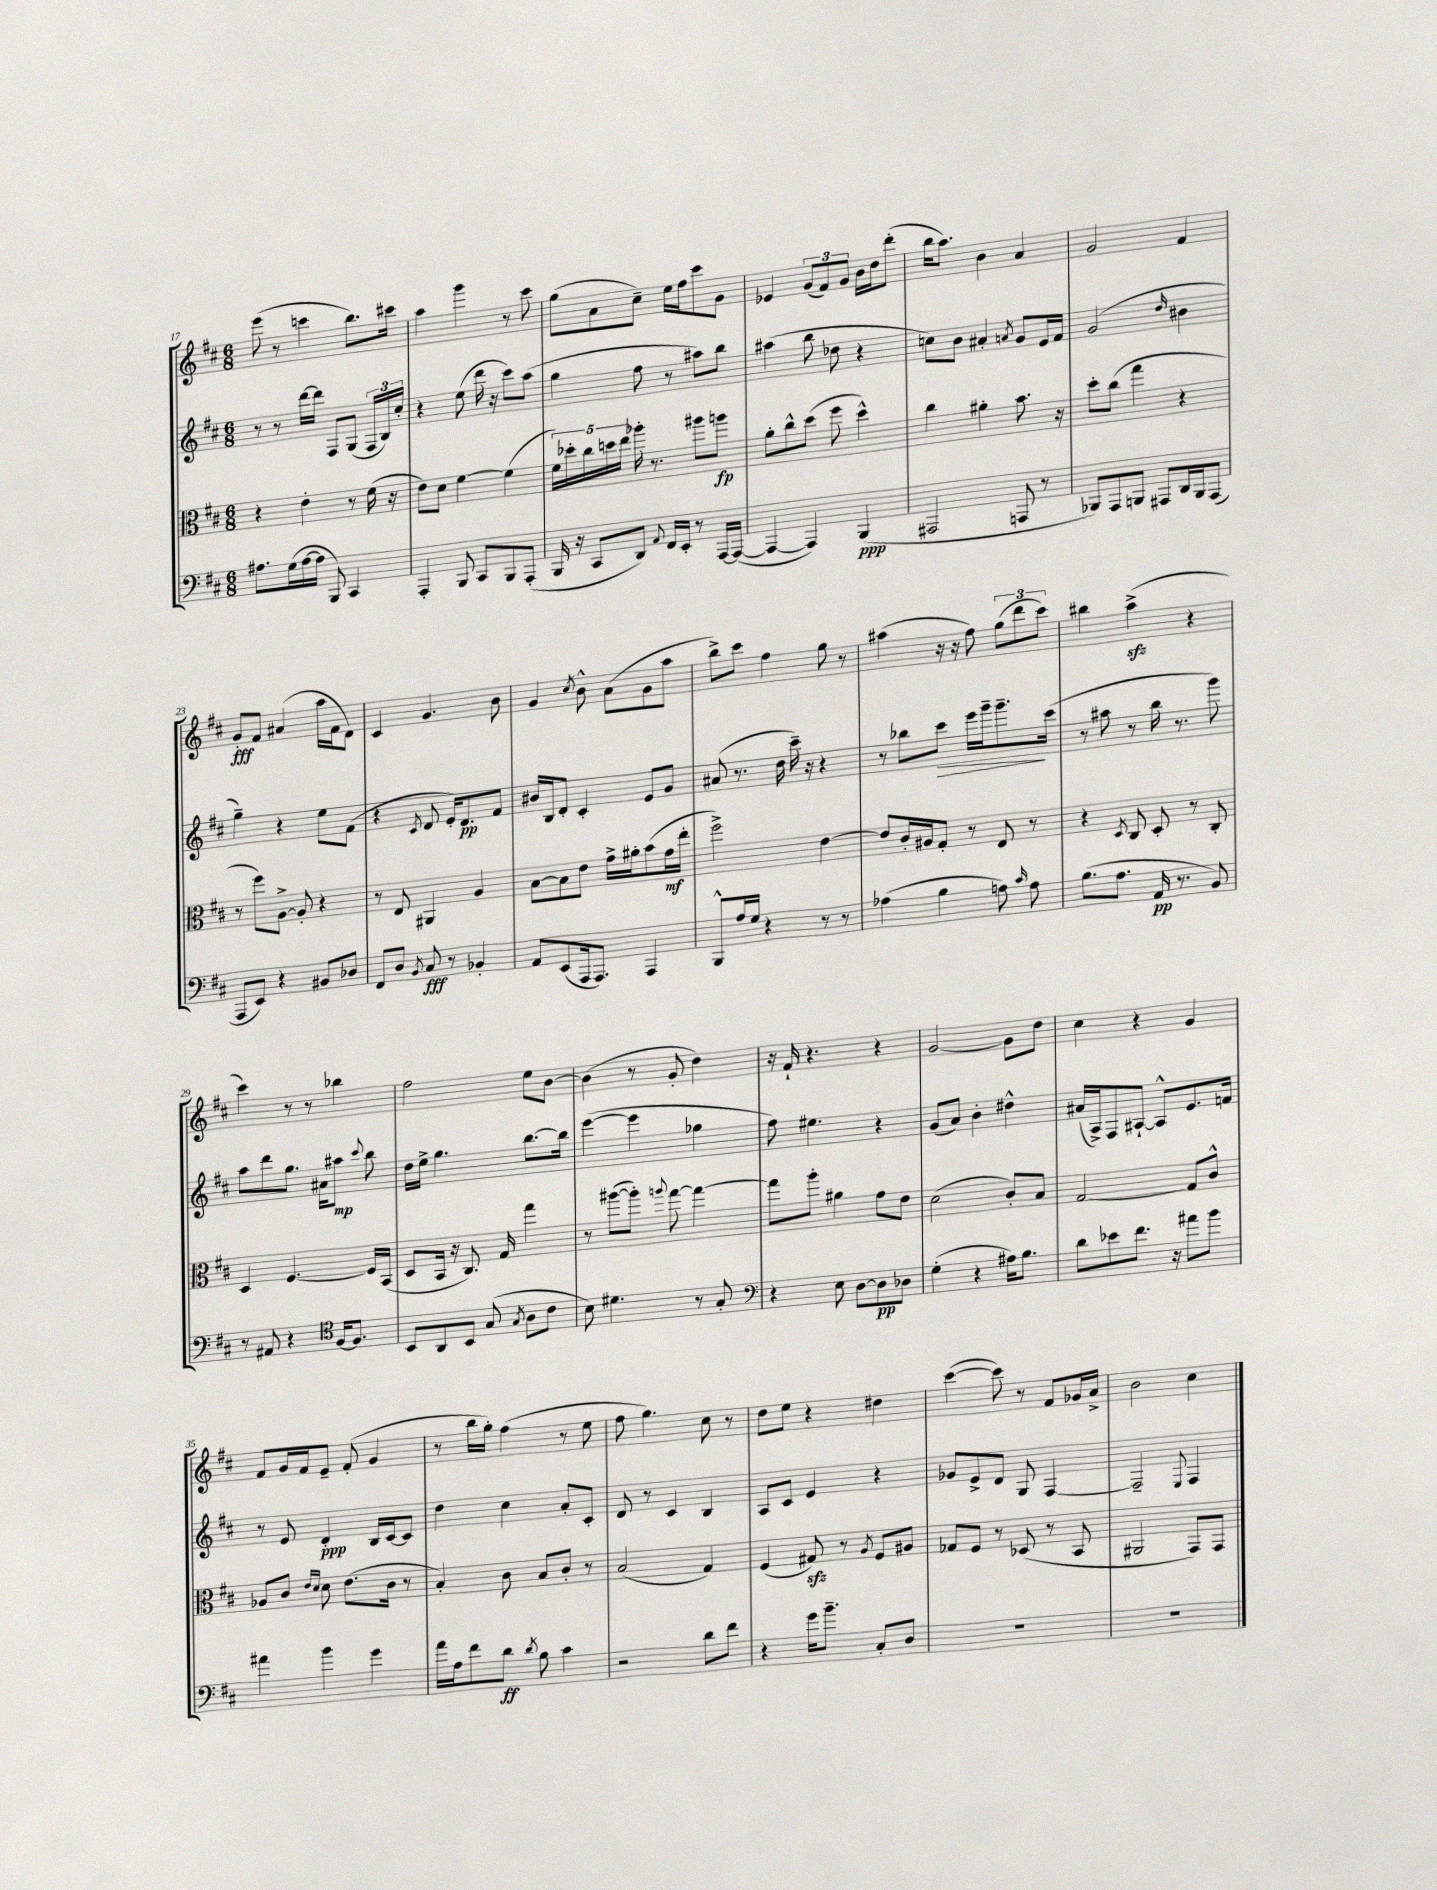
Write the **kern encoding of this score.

**kern	**kern	**kern	**kern
*staff4	*staff3	*staff2	*staff1
*clefF4	*clefC3	*clefG2	*clefG2
*k[f#c#]	*k[f#c#]	*k[f#c#]	*k[f#c#]
*M6/8	*M6/8	*M6/8	*M6/8
8.A#\L	4r	8r	(8eee\
.	.	8r	8r
(16G\L	.	.	.
[16A#\	4e'\	[16ddd\LL	4ccc\
16A#\]JJ	.	16ddd\]JJ	.
8BBB/)	.	8F#/L	.
4CC#/	8r	(8G/J	8.bb\L)
.	(16f#\	24F#/LL	.
.	.	24B/)	.
.	16r	.	16ccc#\Jk
.	.	24cc#'/JJ	.
=	=	=	=
4AAA'/	8e\L)	4r	4aa\
.	8d\J	.	.
8BBB/	[4f#\	(8ee\	4ggg\
8CC#/L	.	16ddd\	.
.	.	16r	.
8BBB/	(4f#\]	8ccc#\L)	8r
(8AAA'/J	.	(8aa\J	8ccc#\
=	=	=	=
16BBB/	20f#\LL)	4gg\	(8gg\L
.	20dd-'\	.	.
16r	.	.	.
.	20cc#\	.	.
8CC#/L	.	.	8a\
.	20dd\	.	.
.	20ee\JJ	.	.
8DD/J)	16aa-'\	8ff#\	8cc#~\J)
.	8.r	.	.
8qqAA/	.	.	.
16FF#/LL	.	8r	16ee\LL
16EE'/JJ	.	.	16ff#\J
8r	8aa#\L	8aa#\L)	8ccc#\
[16AAA/LL	8aa\J	8bb\J	8g\J
(16AAA/_JJ	.	.	.
=	=	=	=
4AAA/_	8a'\L	(4aa#\	4e-/
.	8cc#^^\	.	.
4AAA/])	(8dd\J	8bb\	(12g/L
.	.	.	12f#/)
.	8ff#\	8dd-\	.
.	.	.	12g/J
(4BBB/	4dd^^\)	4r	16b\LL
.	.	.	16dd\J
.	.	.	(8ddd'\J
=	=	=	=
2AAA#/	4cc#\	8cc\L)	16bb\LK
.	.	.	8.aa\J)
.	.	8b\J	.
.	4a#'\	4a#'/	4b\
.	.	8qa/	.
8AAA/	8.b\	8g/L	4a/
8r	.	16e/L	.
.	16r	16f#/JJ	.
=	=	=	=
8BBB-/L)	8dd'\L	(2g/	2g/
8AAA/	(8cc#\J	.	.
8BBB/J	4gg\	.	.
8AAA#/L	.	.	.
.	.	16qqdd/	.
16DD/L	4r	4b#\	4f#/
16BBB/J	.	.	.
(8AAA#/J	.	.	.
=	=	=	=
8AAA/L	8r	4gg~\)	8g'/L
8EE/J)	8ff#\L)	.	8f#/J
4r	[8A^\J	4r	(4a#/
.	8A'/]	.	.
8BB#/L	4r	8ee\L	16aa\LL
.	.	.	16f#\J
8D-/J	.	(8f#\J	8d\J)
=	=	=	=
8FF#/L	8r	4r	4c#/
8D/J	8E/	.	.
8qBB/	.	8qc#/	.
8C#/	4AA#/	8d/	4.g/
8r	.	16e'/LK)	.
.	.	8.d/	.
4BB-'/	4A/	.	.
.	.	8f#/J	8b\
=	=	=	=
8AA/L	[8B\L	16b#/LL	4g/
.	.	16B/J	.
(8EE/	8B\]	8d'/J	.
.	.	.	8qcc#/
16AAA/k	8e\J	4c#'/	8b^^\
8.AAA/J)	.	.	.
.	16g^\LL	.	(8a\L
.	16a#'\J	.	.
4AAA/	(8b\	8e/L	8g\
.	16g\L	8g/J	8aa\J
.	16ee'\JJ	.	.
=	=	=	=
8BBB^^/L	2ff#^\)	(8a#/	8bb^\L)
16A/L	.	8.r	8ccc#\J
16G/JJ	.	.	.
4r	.	.	4ff#\
.	.	16dd\	.
.	.	16ccc#~\)	.
.	.	16r	.
8r	[4e\	4r	8gg\
8r	.	.	8r
=	=	=	=
(4A-\	8e/]L	8r	(4aa#\
.	16c#'/L	8bb-\L	.
.	16A#/J	.	.
4B\	8G'/J	8ccc#\J	16r
.	.	.	16r
.	8r	16eee\LL	8ff#\)
.	.	16ggg~\J	.
8A\)	8E/	8.ggg~\	(12gg\L
.	.	.	12ddd\
16qqc#/	.	.	.
8A\	8r	.	.
.	.	.	12ccc#\J)
.	.	(16ccc#\Jk	.
=	=	=	=
(8.B\L	4r	8r	4bb#\
.	.	8aa#\	.
8.A\J	.	.	.
.	8qD/	.	.
.	8C#/	8r	(4aa^\
16AA/	8D'/	16bb\	.
8.r	.	8.r	.
.	8r	.	4r
8BB/)	8C#'/	8ggg\)	.
=	=	=	=
8r	4D/	8aa\L	4ccc#\)
8AA#/	.	8ddd\	.
4r	[4.F#/	8.gg\J	8r
.	.	.	8r
.	.	16a#\LK	.
*clefC4	*	*	*
[16F#/LK	.	8aa#\J	4bb-\
8.F#/]J	.	.	.
.	.	8qqccc#/	.
.	16F#/]LL	8bb\	.
.	(16BB/JJ	.	.
=	=	=	=
8BB/L	8D/L	16dd\LL	2ff#\
.	.	16ee^\JJ	.
8AA/	16BB/Jk	4.gg\	.
.	16r	.	.
8BB/J	8.C#/)	.	.
(8G/	.	.	.
.	16G/	.	.
8qG/	.	.	.
8A\L	4gg\	[8.bb\L	8ee\L
8c#\J	.	.	[8b\J
.	.	16bb\]Jk	.
=	=	=	=
8B\)	8r	([4eee\	(4b\]
4.d#\	([8aa#\L	.	.
.	8aa#'\]J)	4eee\]	8r
.	8qqaa/	.	.
.	[8gg\	.	8g'/
8r	4gg\_	4gg-\	4dd\)
8G'/	.	.	.
=	=	=	=
*clefF4	*	*	*
4r	8gg\]L	8ff#\)	16r
.	.	.	16f#`/
.	8aa'\J	4.ee#\	4.r
8E\	4a#\	.	.
[8D\L	.	.	.
8D\]	8g\L	4r	4r
8D-\J	8e\J	.	.
=	=	=	=
(4G'\	(2d\	(8g/L	[2g/
.	.	8a/J)	.
4r	.	4b'\	.
16A#\LK)	8c#'/L)	4dd#^^\	8g\]L
8.B\J	.	.	.
.	8B/J	.	8dd\J
=	=	=	=
8d\L	[2G/	(16a#/LL	4cc#\
.	.	16A^/J)	.
8e-\	.	8F#/	.
8.f#\J	.	[8A#`/J	4r
.	.	8A#^^/]L	.
16r	.	.	.
8a#\L	8G/]L	8.e/	4g/
8b\J	8c#^^/J	.	.
.	.	16f/Jk	.
=	=	=	=
4a#\	8A-/L	8r	8f#/L
.	8c#/J	8e/	16g/L
.	.	.	16f#/J
.	16qqe/LL	.	.
.	16qqd/JJ	.	.
4b\	8d\	4d'/	8e~/J
.	(8.e\L	.	(8f#'/
4g\	.	16B/LL	4g/
.	16c#\Jk	[16c#/J	.
.	8r	8c#/]J	.
=	=	=	=
16a\LL	4B'/)	4dd\	8r
16A\J	.	.	.
8f#\	.	.	16bb\LL
.	.	.	16gg'\JJ)
8d\J	8c#\	4cc#\	(4ff#\
8qd/	.	.	.
8B\	8B/L	.	.
4c#\	8c#'/J	8a'/L	8r
.	8r	8c#'/J	8ee\
=	=	=	=
2r	(2B/	8d/	8ff#\
.	.	8r	4.gg\)
.	.	4c#/	.
8d\L	4G/)	4B/	8cc#\
8f#\J	.	.	8r
=	=	=	=
4r	(4F#/	8A/L	8dd\L
.	.	8c#/J	8ee\J
16g\LK	8G#/)	4e/	4r
8.b~\J	.	.	.
.	8r	.	.
.	8qA/	.	.
8C#'/L	8F#/L	4r	4dd#\
8D/J	8A#/J	.	.
=	=	=	=
2.r	8G-/L	8g-/L	([4ccc#\
.	8F#/J	8e^/	.
.	8r	8d/J	8ccc#\])
.	(8D-/	8G/	8r
.	8r	[4F#/	8f#/L
.	8BB/	.	16g-/L
.	.	.	16a^/JJ
=	=	=	=
2.r	2AA#/	2F#~/]	2b\
.	.	8qqE/	.
.	8GG/L)	4F#/	4cc#\
.	8GG/J	.	.
==	==	==	==
*-	*-	*-	*-
